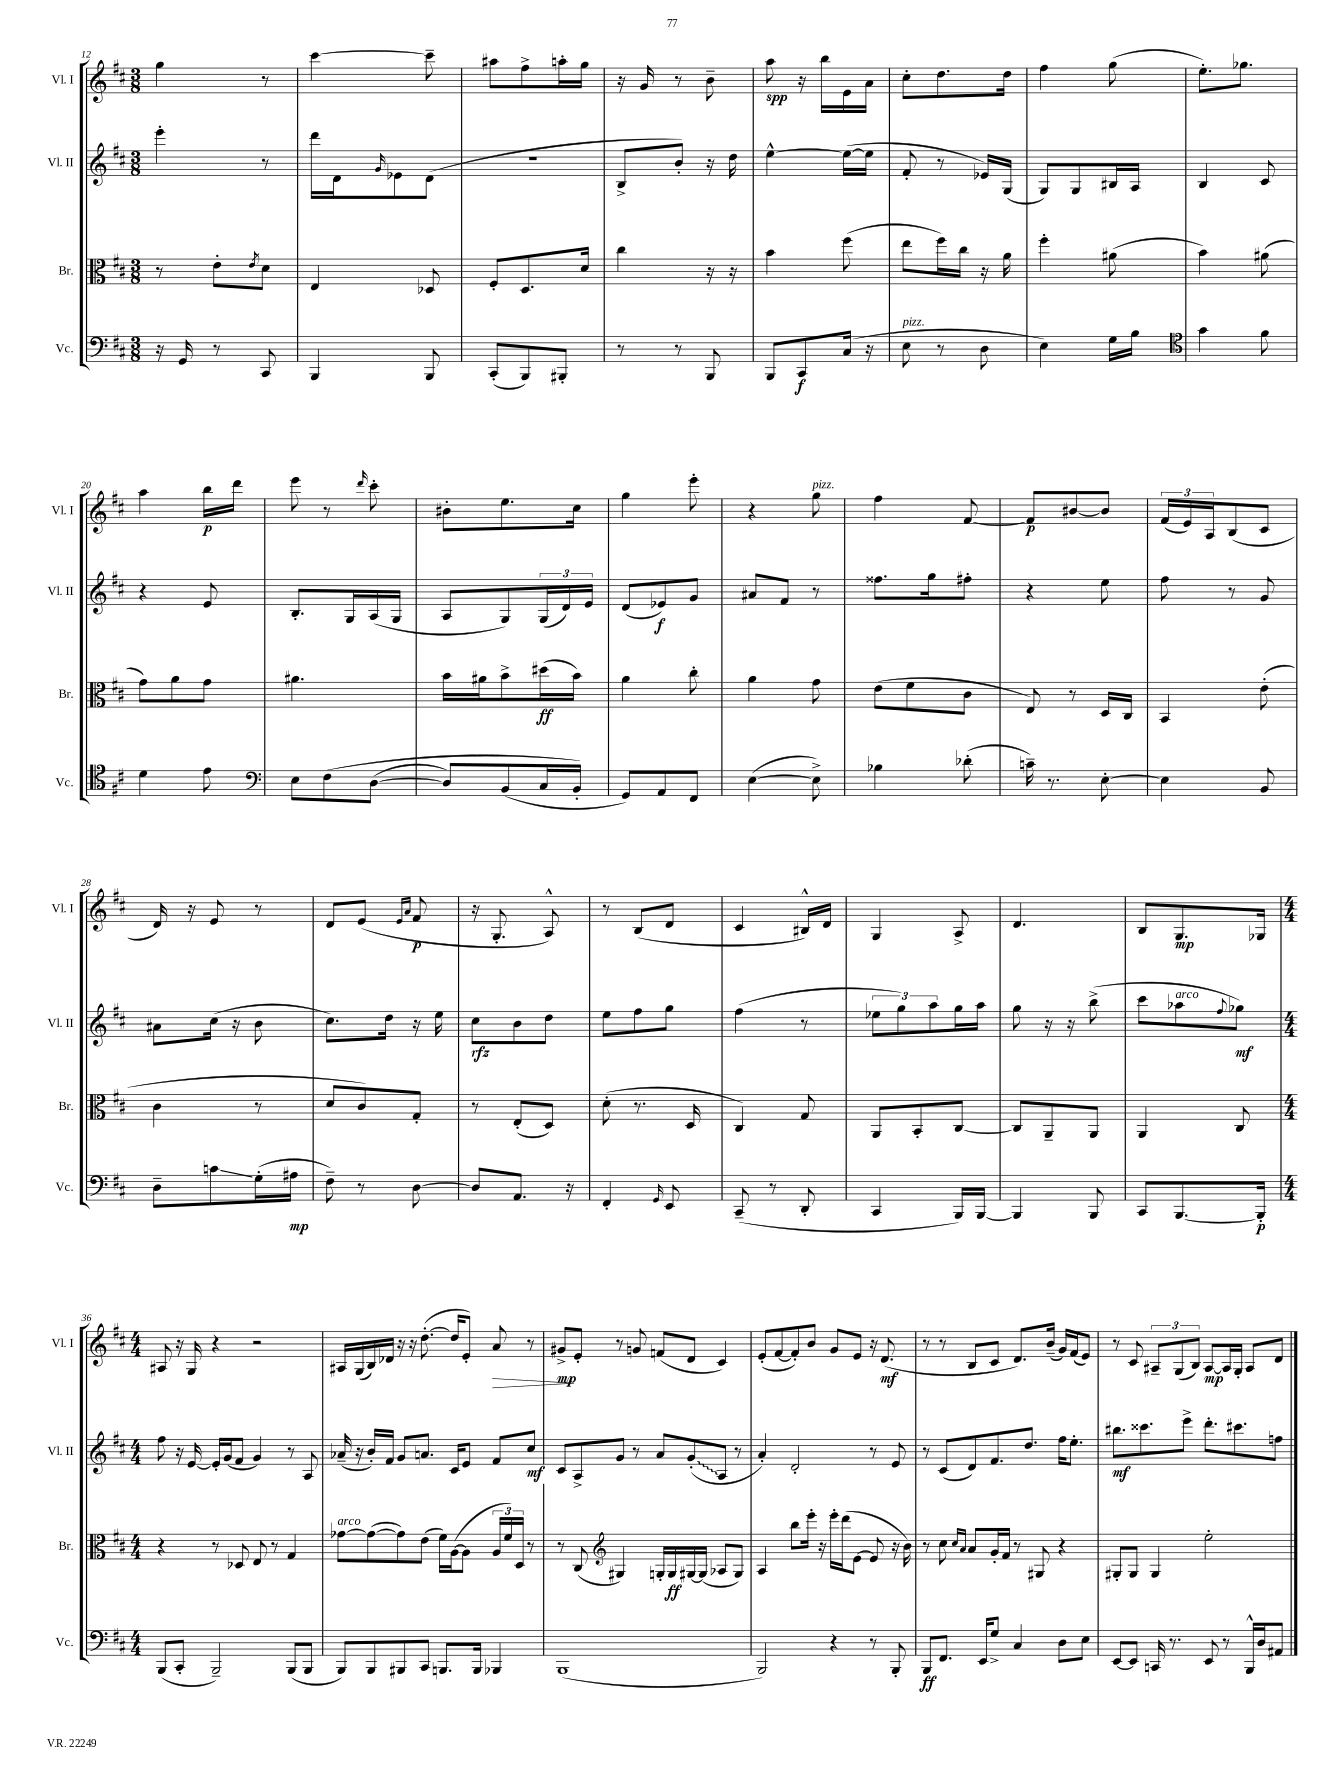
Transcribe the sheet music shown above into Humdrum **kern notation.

**kern	**kern	**kern	**kern
*staff4	*staff3	*staff2	*staff1
*clefF4	*clefC3	*clefG2	*clefG2
*k[f#c#]	*k[f#c#]	*k[f#c#]	*k[f#c#]
*M3/8	*M3/8	*M3/8	*M3/8
16r	8r	4eee'	4gg
16GG	.	.	.
8r	8e'	.	.
.	8qe	.	.
8CC#	8d	8r	8r
=	=	=	=
4BBB	4E	16ddd	[4ccc#
.	.	16d	.
.	.	16qqg	.
.	.	8e-	.
8BBB	8D-	(8d	8ccc#~]
=	=	=	=
(8CC#'	8F#'	4.r	8aa#
8BBB)	8.D	.	8ff#^
8BBB#'	.	.	16aa'
.	16d	.	16gg
=	=	=	=
8r	4cc#	8B^	16r
.	.	.	16g
8r	.	8b')	8r
8BBB	16r	16r	8b~
.	16r	16dd	.
=	=	=	=
8BBB	4b	[4ee^^	8aa
8CC#	.	.	16r
.	.	.	16bb
(16C#	(8ff#	(16ee_	16e
16r	.	16ee]	16a
=	=	=	=
8E	8ee	8f#'	8cc#'
8r	16ff#)	8r	8.dd
.	16cc#	.	.
8D	16r	16e-)	.
.	16a	(16G	16dd
=	=	=	=
4E)	4ff#'	8G)	4ff#
.	.	8G	.
16G	(8a#	16B#	(8gg
16B	.	16A	.
=	=	=	=
*clefC4	*	*	*
4g	4b)	4B	8.ee')
.	.	.	8.gg-
8f#	(8a#	8c#	.
=	=	=	=
4d	8g)	4r	4aa
.	8a	.	.
8e	8g	8e	16bb
.	.	.	16ddd
=	=	=	=
*clefF4	*	*	*
8E	4.a#	8.B'	8eee
&(8F#	.	.	8r
.	.	16G	.
.	.	.	16qqddd
([8D	.	(16A	8ccc#'
.	.	16G	.
=	=	=	=
8D])	16b	8A	8b#'
.	16a#	.	.
(8BB	8b^	8G)	8.ee
16C#	(16dd#	(24G	.
.	.	24d)	.
16BB'&)	16b)	.	16cc#
.	.	24e	.
=	=	=	=
8GG)	4a	(8d	4gg
8AA	.	8e-)	.
8FF#	8cc#'	8g	8eee'
=	=	=	=
([4E	4a	8a#	4r
.	.	8f#	.
8E^])	8g	8r	8gg
=	=	=	=
4B-	(8e	8.ff##	4ff#
.	8f#	.	.
.	.	16gg	.
(8d-'	8c#	8ff#'	[8f#
=	=	=	=
16c~)	8E)	4r	8f#]
8.r	.	.	.
.	8r	.	[8b#
[8E'	16D	8ee	8b#]
.	16C#	.	.
=	=	=	=
4E]	4BB	8ff#	(24f#
.	.	.	24e)
.	.	.	24A
.	.	8r	(8B
8BB	(8e'	8g	8c#
=	=	=	=
8D~	4c#	8a#	16d)
.	.	.	16r
8c	.	(16cc#	8e
.	.	16r	.
(16G'	8r	8b	8r
16A#	.	.	.
=	=	=	=
8F#~)	8d	8.cc#)	8d
8r	8c#)	.	(8e
.	.	16dd	.
.	.	.	16qqe
.	.	.	16qqa
[8D	8G'	16r	8f#
.	.	16ee	.
=	=	=	=
8D]	8r	8cc#	16r
.	.	.	8.G'
8.AA	(8E'	8b	.
.	8D)	8dd	8A^^)
16r	.	.	.
=	=	=	=
4FF#'	(8d'	8ee	8r
.	8.r	8ff#	(8B
16qqGG	.	.	.
8EE	.	8gg	8d
.	16D	.	.
=	=	=	=
(8CC#~	4C#)	(4ff#	4c#
8r	.	.	.
8DD'	8G	8r	16B#^^)
.	.	.	16d
=	=	=	=
4CC#	8AA	12ee-	4G
.	.	12gg)	.
.	8BB'	.	.
.	.	12aa	.
16BBB)	[8C#	16gg	8A^
[16BBB	.	16aa	.
=	=	=	=
4BBB]	8C#]	8gg	4.d
.	8AA~	16r	.
.	.	16r	.
8BBB	8AA	(8bb^	.
=	=	=	=
8CC#	4AA	8ccc#	8B
[8.BBB	.	8aa-	8.G
.	.	8qqff#	.
.	8C#	8gg-)	.
16BBB']	.	.	16G-
=	=	=	=
*M4/4	*M4/4	*M4/4	*M4/4
(8BBB	4r	8ff#	8A#
8CC#'	.	16r	16r
.	.	[16e	16G
2BBB~)	8r	16e']	4r
.	.	(16g	.
.	8D-	8f#	.
.	8E	4g)	2r
.	8r	.	.
(8BBB	4G	8r	.
8BBB	.	8A	.
=	=	=	=
8BBB)	[8g-	(16a-~	16A#
.	.	16r	(16G
8BBB	(8g-_	16b')	16B)
.	.	16f#	16d-
8BBB#	8g-])	8g	16r
.	.	.	16r
8CC#	(8e	8.a	([8.dd'
8.BBB	16f#)	.	.
.	([16A	16c#	16dd]
.	8A]	8e	8e')
16BBB	.	.	.
4BBB-	24A	8f#	8a
.	24f#)	.	.
.	24D	.	.
.	8r	8cc#	8r
=	=	=	=
(1BBB	8r	8c#	8g#^
.	(8C#	8A^	8e'
*	*clefG2	*	*
.	4G#)	8g	8r
.	.	8r	8g
.	16G'	8a	(8f
.	16G	.	.
.	[16G#	(8g'	8d
.	(16G#]	.	.
.	8A-	8A	4c#)
.	8G#)	8r	.
=	=	=	=
2BBB)	4A	4a')	(8e'
.	.	.	[8f#
.	8bb	2d'	8f#'])
.	16eee'	.	8b
.	16r	.	.
4r	16eee'	.	8g
.	(16ddd	.	.
.	[8e	.	8e
8r	8e]	8r	16r
.	.	.	(8.d
8BBB'	16r	8e	.
.	16b)	.	.
=	=	=	=
8BBB	8r	8r	8r
8.FF#	8cc#	(8c#	8r
.	16qqcc#	.	.
.	16qqa	.	.
.	8a	8d)	8B
16EE	.	.	.
8G^	16g'	8.f#	8c#
.	16f#	.	.
4C#	8r	.	8.d)
.	.	8.dd	.
.	8G#	.	.
.	.	.	(16b~
8D	4r	16ff#	16g)
.	.	8.ee'	(16f#
8E	.	.	8e)
=	=	=	=
[8EE	8G#'	8.bb#	8r
8EE]	8G#	.	8c#
.	.	8.ccc##	.
16CC	4G#	.	12A#~
8.r	.	.	.
.	.	.	(12G
.	.	8eee^	.
.	.	.	12B)
8EE	2ee'	8.ddd'	[8A#
8r	.	.	16A#]
.	.	8.ccc#	16G'
16BBB^^	.	.	8A#
16D	.	.	.
8AA#	.	8ff	8d
==	==	==	==
*-	*-	*-	*-
